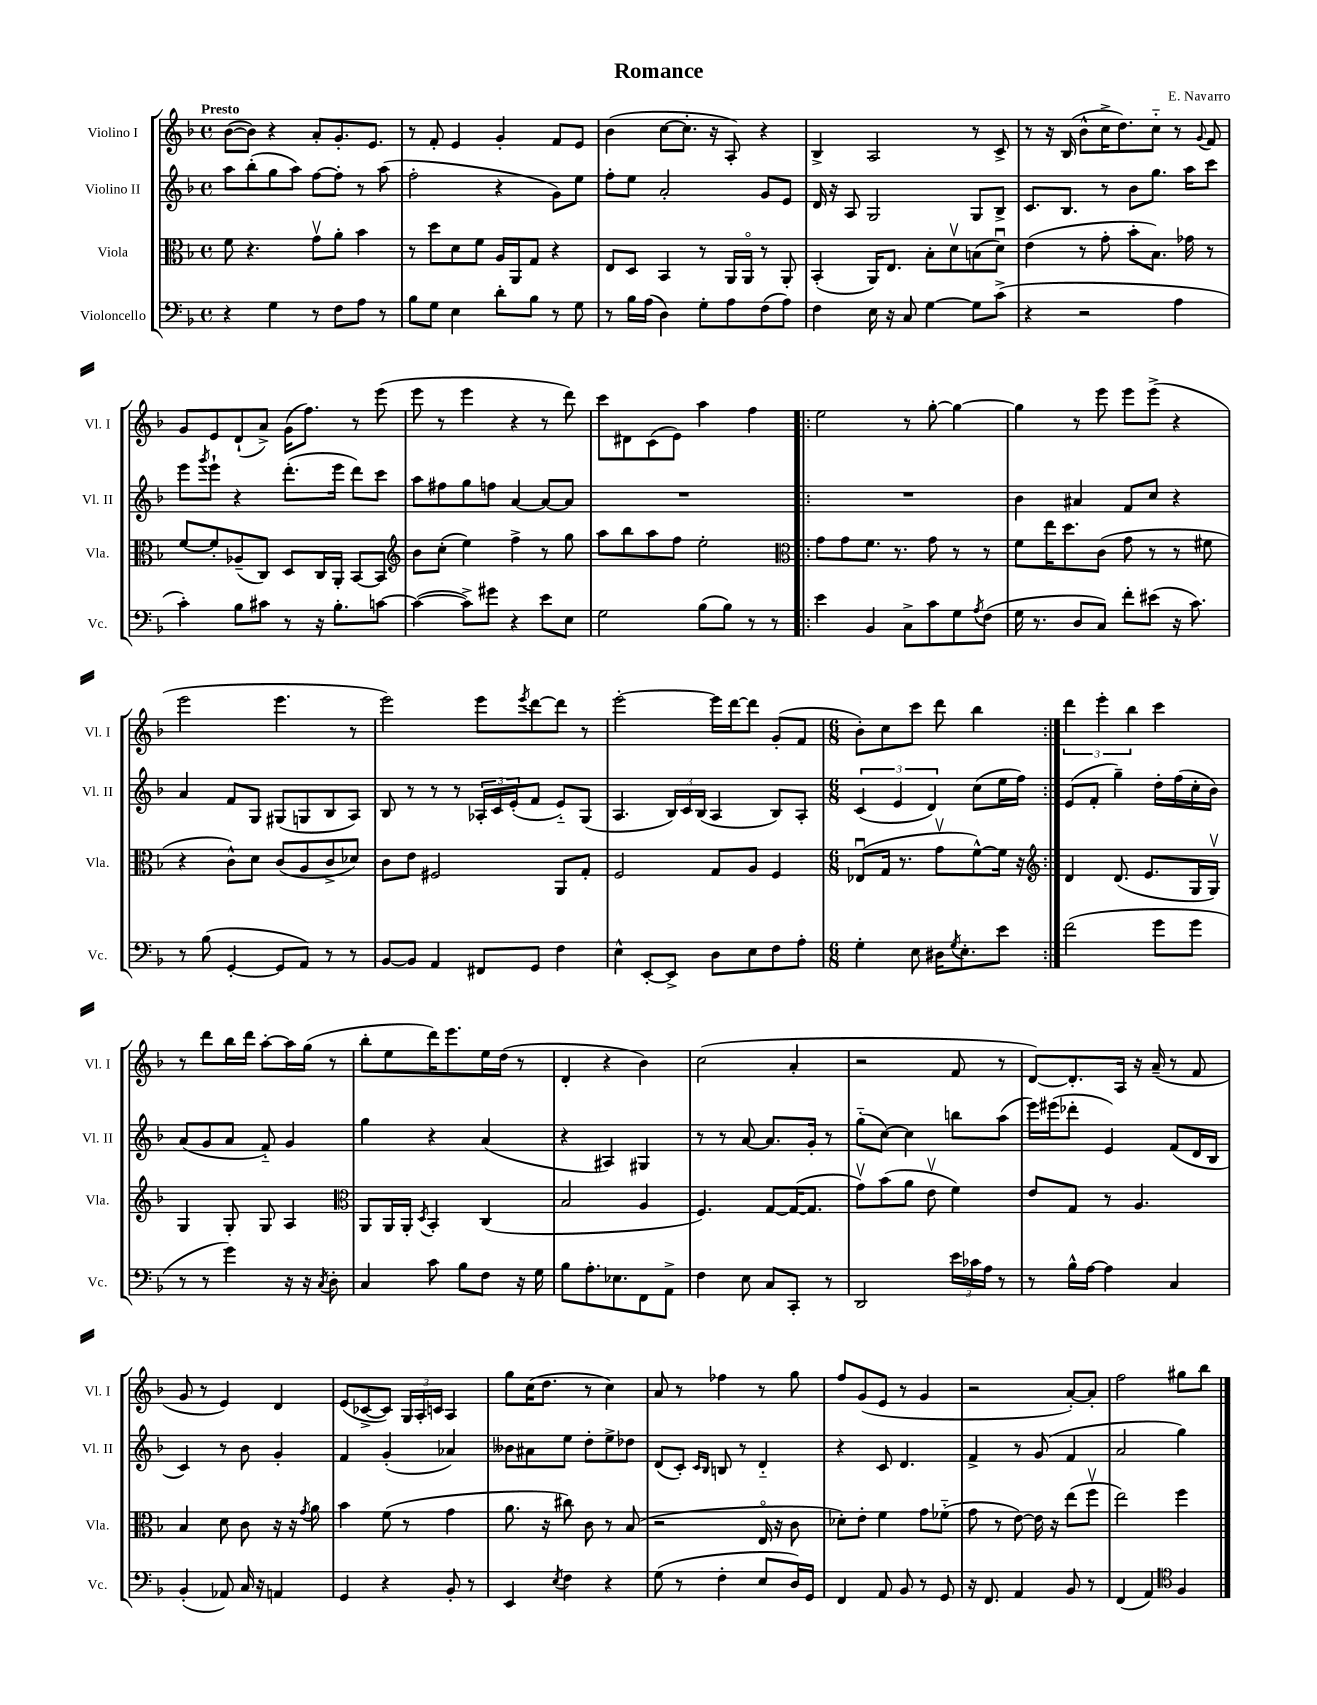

**kern	**kern	**kern	**kern
*staff4	*staff3	*staff2	*staff1
*clefF4	*clefC3	*clefG2	*clefG2
*k[b-]	*k[b-]	*k[b-]	*k[b-]
*M4/4	*M4/4	*M4/4	*M4/4
*met(c)	*met(c)	*met(c)	*met(c)
4r	8f	8aa	([8b-
.	4.r	(8bb-'	8b-])
4G	.	8gg	4r
.	.	8aa)	.
8r	8gv	[8ff	8a'
8F	8a'	8ff']	8.g'
8A	4b-	8r	.
.	.	.	8.e
8r	.	(8aa	.
=	=	=	=
8B-	8r	2ff'	8r
8G	8dd	.	8f'
4E	8d	.	4e
.	8f	.	.
8d'	16A	4r	4g'
.	16AA	.	.
8B-	8G	.	.
8r	4r	8g)	8f
8G	.	8ee	8e
=	=	=	=
8r	8E	8ff'	(4b-
16B-	8D	8ee	.
(16A	.	.	.
4D)	4BB-	2a'	[8cc
.	.	.	8.cc']
8G'	8r	.	.
.	.	.	16r
8A	16AA	.	8A')
.	16AAo	.	.
(8F	8r	8g	4r
8A)	8AA'	8e	.
=	=	=	=
4F	(4BB-'	16d	4B-^
.	.	16r	.
.	.	8A	.
16E	16AA)	2G	2A
16r	8.E	.	.
8C	.	.	.
[4G	8B-'	.	.
.	8dv	.	.
8G]	(8B	8G	8r
(8c^	8du)	8B-^	8c^
=	=	=	=
4r	(4e	8.c	8r
.	.	.	16r
.	.	8.B-	(16B-
2r	8r	.	8b-^^
.	8g'	8r	16cc^
.	.	.	8.dd)
.	8b-'	8b-	.
.	8.B-)	8.gg	8cc'~
4A	.	.	8r
.	16g-	16aa	.
.	.	.	8qqg
.	8r	8ccc	8f
=	=	=	=
4c')	[8f	8eee	8g
.	.	8qggg	.
.	8f']	8eee`	8e
8B-	(8A-~	4r	(8d`
8c#	8C)	.	8a^)
8r	8D	(8.ddd'	(16g
.	.	.	8.ff)
16r	16C	.	.
8.B-'	16AA'	16eee	.
.	[8BB-	8ddd)	8r
[8c	8BB-]	8ccc	(8eee
=	=	=	=
*	*clefG2	*	*
(4c_	8b-	8aa	8eee
.	(8cc'	8ff#	8r
8c^])	4ee)	8gg	4eee
8g#	.	8ff	.
4r	4ff^	[4a	4r
8e	8r	8a_	8r
8E	8gg	8a]	8ddd)
=	=	=	=
2G	8aa	1r	8ccc
.	8bb-	.	8d#
.	8aa	.	(8c
.	8ff	.	8e)
(8B-	2ee'	.	4aa
8B-)	.	.	.
8r	.	.	4ff
8r	.	.	.
=!|:	=!|:	=!|:	=!|:
*	*clefC3	*	*
4e	8g	1r	2ee
.	8g	.	.
4BB-	8.f	.	.
.	8.r	.	.
8C^	.	.	8r
8c	8g	.	[8gg'
8G	8r	.	4gg_
8qA	.	.	.
(8F	8r	.	.
=	=	=	=
16G	8f	4b-	4gg]
8.r	.	.	.
.	16ee	.	.
.	8.dd	.	.
8D	.	4a#	8r
8C)	(8c	.	8eee
8f'	8g	8f	8eee
(8e#	8r	8cc	(8eee^
16r	8r	4r	4r
8.c)	.	.	.
.	8f#	.	.
=	=	=	=
8r	4r	4a	2eee
(8B-	.	.	.
[4GG'	8c^^)	8f	.
.	8d	8G	.
8GG]	(8c	(8G#	4.eee
8AA)	8A	8G	.
8r	8c^	8B-	.
8r	8d-)	8A)	8r
=	=	=	=
[8BB-	8c	8B-	2eee)
8BB-]	8e	8r	.
4AA	2F#	8r	.
.	.	8r	.
8FF#	.	24A-'	8eee
.	.	24c	.
.	.	(24e'	.
.	.	.	8qeee
8GG	.	8f	[8ddd
4F	8AA	8e'~)	8ddd]
.	8G'	(8G	8r
=	=	=	=
4E^^	2F	4.A	[2eee'
[8EE'	.	.	.
8EE^]	.	24B-)	.
.	.	24c	.
.	.	(24B-	.
8D	8G	4A	16eee]
.	.	.	[16ddd
8E	8A	.	8ddd]
8F	4F	8B-)	(8g'
8A'	.	8A'	8f
=	=	=	=
*M6/8	*M6/8	*M6/8	*M6/8
4G'	(8E-u	(6c	8b-')
.	16G	.	8cc
.	.	6e	.
.	8.r	.	.
8E	.	.	8ccc
.	.	6d)	.
16D#	8gv	.	8ddd
8qG	.	.	.
8.E'	.	.	.
.	[8f^^)	(8cc	4bb-
8e	16f]	16ee	.
.	16r	16ff)	.
=:|!	=:|!	=:|!	=:|!
*	*clefG2	*	*
(2f	4d	(8e	6ddd
.	.	8f'	.
.	.	.	6eee'
.	(8.d	4gg~)	.
.	.	.	6bb-
.	8.e	.	.
8g	.	16dd'	4ccc
.	.	(16ff	.
8g	16G	16cc'	.
.	16Gv)	16b-)	.
=	=	=	=
8r	4G	(8a	8r
8r	.	8g	8ddd
4g)	8G'	8a	16bb-
.	.	.	16ddd
.	8G	8f'~)	[8aa'
16r	4A	4g	16aa]
16r	.	.	(16gg
8qC	.	.	.
8D'	.	.	8r
=	=	=	=
*	*clefC3	*	*
4C	8AA	4gg	8bb-'
.	16AA	.	8ee
.	16AA'	.	.
.	8qD	.	.
8c	4BB-'	4r	16ddd)
.	.	.	8.eee
8B-	.	.	.
8F	(4C	(4a	16ee
.	.	.	(16dd
16r	.	.	8r
16G	.	.	.
=	=	=	=
8B-	2B-	4r	4d'
8.A'	.	.	.
.	.	4A#)	4r
8.E-	.	.	.
8FF	4A	4G#	4b-)
8AA^	.	.	.
=	=	=	=
4F	4.F)	8r	(2cc
.	.	8r	.
8E	.	[8a	.
8C	[8G	8.a]	.
8CC'	(16G_	.	4a'
.	8.G]	16g'	.
8r	.	8r	.
=	=	=	=
2DD	8gv)	(8gg'~	2r
.	(8b-	[8cc)	.
.	8a	4cc]	.
.	8ev	.	.
24e	4f)	8bb	8f
24c-	.	.	.
24A	.	.	.
8r	.	(8aa	8r
=	=	=	=
8r	8e	16eee)	[8d)
.	.	(16eee#	.
16B-^^	8G	8ddd-'	8.d']
[16A	.	.	.
4A]	8r	4e)	.
.	.	.	16A
.	4.A	.	16r
.	.	.	(16a~
4C	.	(8f	8r
.	.	16d	8f
.	.	16B-	.
=	=	=	=
(4BB-'	4B-	4c)	8g
.	.	.	8r
8AA-)	8d	8r	4e)
16C	8c	8b-	.
16r	.	.	.
4AA	16r	4g'	4d
.	16r	.	.
.	8qg	.	.
.	8a	.	.
=	=	=	=
4GG	4b-	4f	(8e
.	.	.	[8c-^
4r	(8f	(4g'	8c-])
.	8r	.	24G
.	.	.	24A'
.	.	.	24c
8BB-'	4g	4a-)	4A
8r	.	.	.
=	=	=	=
4EE	8.a	8b--	8gg
.	.	8a#	(16cc
.	16r	.	8.dd
8qE	.	.	.
4F	8cc#)	8ee	.
.	8c	8dd'	8r
4r	8r	8ee^	4cc)
.	(8B-	8dd-	.
=	=	=	=
(8G	2r	(8d	8a
8r	.	8c')	8r
.	.	16qqc	.
.	.	16qqB-	.
4F'	.	8B	4ff-
.	.	8r	.
8E	16Eo	4d'~	8r
.	16r	.	.
16D)	8c	.	8gg
16GG	.	.	.
=	=	=	=
4FF	8d-')	4r	8ff
.	8e'	.	(8g
8AA	4f	8c	8e
8BB-	.	4.d	8r
8r	8g	.	4g
8GG	(8f-'~	.	.
=	=	=	=
16r	8g	4f^	2r
8.FF	.	.	.
.	8r	.	.
4AA	[8e)	8r	.
.	16e]	(8g	.
.	16r	.	.
8BB-	(8ee	4f	[8a')
8r	8ffv	.	8a']
=	=	=	=
(4FF	2ee)	2a	2ff
4AA)	.	.	.
*clefC4	*	*	*
4F	4ff	4gg)	8gg#
.	.	.	8bb-
==	==	==	==
*-	*-	*-	*-
